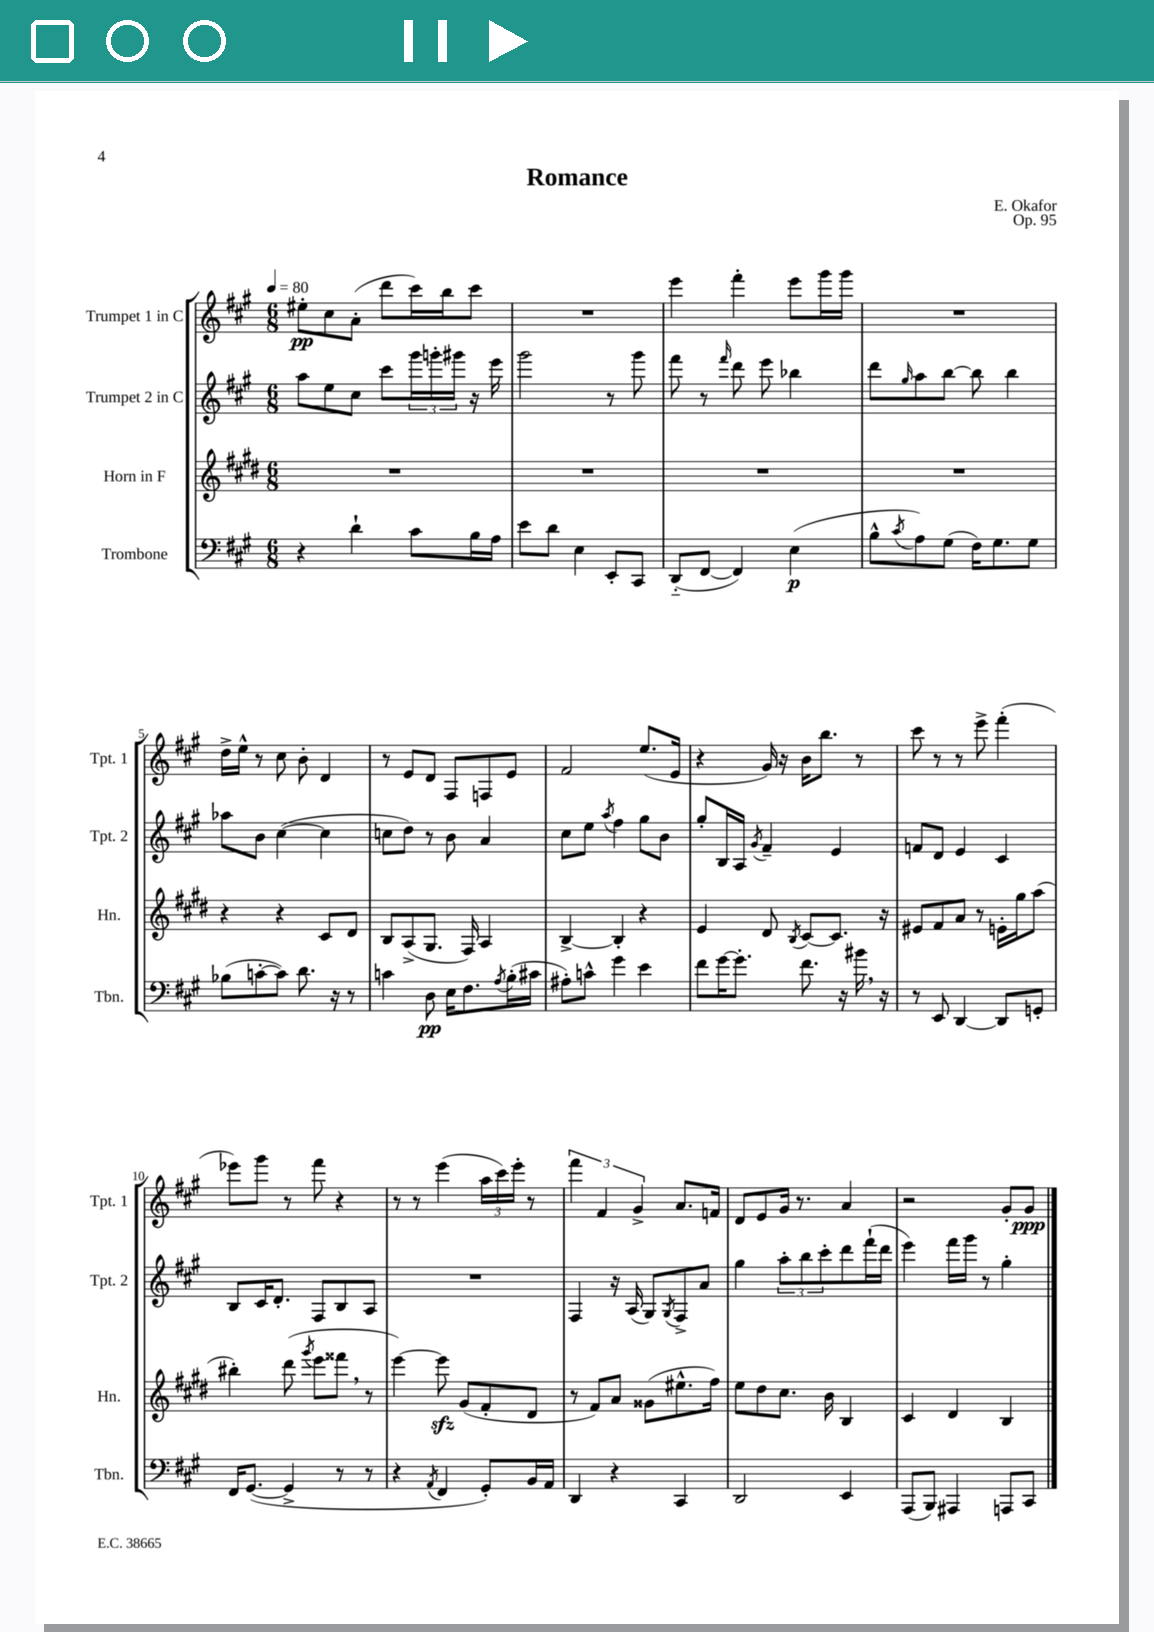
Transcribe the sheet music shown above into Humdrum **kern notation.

**kern	**kern	**kern	**kern
*staff4	*staff3	*staff2	*staff1
*clefF4	*clefG2	*clefG2	*clefG2
*k[f#c#g#]	*k[f#c#g#d#]	*k[f#c#g#]	*k[f#c#g#]
*M6/8	*M6/8	*M6/8	*M6/8
*MM80	*MM80	*MM80	*MM80
4r	2.r	8aa\L	8ee#'\L
.	.	8ee\	8cc#\
4d`\	.	8cc#\J	(8a'\J
.	.	8ccc#\L	8ddd\L
8c#\L	.	24ggg#\L	16ccc#\L)
.	.	24ggg'\	.
.	.	.	16bb\J
.	.	24ggg#\JJ	.
16B\L	.	16r	8ccc#\J
16A\JJ	.	16eee\	.
=	=	=	=
8e\L	2.r	2ggg#\	2.r
8d\J	.	.	.
4E\	.	.	.
8EE'/L	.	8r	.
8CC#/J	.	8ggg#\	.
=	=	=	=
(8DD'~/L	2.r	8fff#\	4eee\
[8FF#/J	.	8r	.
.	.	16qqfff#/	.
4FF#/])	.	8ddd\	4fff#'\
.	.	8eee\	.
(4E\	.	4bb-\	8eee\L
.	.	.	16ggg#\L
.	.	.	16ggg#\JJ
=	=	=	=
8B^^\L	2.r	8ddd\L	2.r
8qc#/	.	16qqgg#/	.
8A\)	.	8aa\	.
(8G#\J	.	[8bb\J	.
16F#\LK)	.	8bb\]	.
8.G#\	.	.	.
.	.	4bb\	.
8G#\J	.	.	.
=	=	=	=
(8B-\L	4r	8aa-\L	16dd^\LL
.	.	.	16ee^^\JJ
[8c'\	.	8b\J	8r
8c\]J)	4r	([4cc#\	8cc#\
8.d\	.	.	8b'\
.	8c#/L	4cc#\]	4d/
16r	.	.	.
8r	8d#/J	.	.
=	=	=	=
4c\	8B/L	8cc\L	8r
.	(8A^/	8dd\J)	8e/L
8D\	8.G#/J	8r	8d/J
16E\LK	.	8b\	8F#/L
8.F#\	16F#/)	.	.
.	4A/	4a/	8F/
8qA/	.	.	.
(16B'\L	.	.	8e/J
16c#\JJ	.	.	.
=	=	=	=
8A#'\L)	[4B^/	8cc#\L	2f#/
8c^^\J	.	8ee\J	.
.	.	8qaa/	.
4g#\	4B'/]	4ff#\	.
4e\	4r	8gg#\L	(8.ee/L
.	.	8b\J	.
.	.	.	16e/Jk
=	=	=	=
8f#\L	4e/	8gg#'/L	4r
[16g#\K	.	16B/L	.
8.g#'\]J	.	16A/JJ	.
.	.	8qg#/	.
.	8d#/	4f#~/	16g#/)
.	.	.	16r
.	8qB/	.	.
8.f#\	[8c#/L	.	16b\LK
.	.	.	8.bb\J
.	8.c#/]J	4e/	.
16r	.	.	.
16b#\	.	.	8r
16r	16r	.	.
=	=	=	=
8r	8e#/L	8f/L	8ccc#\
8EE/	8f#/	8d/J	8r
[4DD/	8a/J	4e/	8r
.	8r	.	8eee^\
8DD/]L	16e'\LL	4c#/	(4fff#'\
.	16gg#\J	.	.
8GG'/J	(8aa\J	.	.
=	=	=	=
16FF#/LK	4bb#'\)	8B/L	8eee-\L)
([8.GG#/J	.	.	.
.	.	16c#/K	8ggg#\J
.	.	8.d'/J	.
4GG#^/]	(8ddd#\	.	8r
.	8qggg#/	.	.
.	8eee\L	8F#/L	8fff#\
8r	8fff##\J	8B/	4r
8r	8r	8A/J	.
=	=	=	=
4r	[4eee\)	2.r	8r
.	.	.	8r
8qAA/	.	.	.
4FF#/	8eee\]	.	(4eee\
.	(8g#/L	.	.
8GG#'/L)	8f#'/	.	24aa\LL
.	.	.	24ccc#\)
.	.	.	24eee'\JJ
16BB/L	8d#/J	.	8r
16AA/JJ	.	.	.
=	=	=	=
4DD/	8r	4F#/	6fff#\
.	8f#/L)	.	.
.	.	.	6f#/
4r	8a/J	16r	.
.	.	(16A/	.
.	.	.	6g#^/
.	(8g##\L	8G#/L)	.
.	.	8qG#/	.
4CC#/	8.ee#^^\	8F#^/	8.a/L
.	.	8a/J	.
.	16ff#\Jk)	.	16f/Jk
=	=	=	=
2DD/	8ee\L	4gg#\	8d/L
.	8dd#\	.	8e/
.	8.cc#\J	12aa'\L	16g#/Jk
.	.	.	8.r
.	.	12bb\	.
.	.	12ccc#'\	.
.	16b\	.	.
4EE/	4B/	8ddd\	4a/
.	.	(16fff#`\L	.
.	.	16ddd\JJ	.
=	=	=	=
(8AAA/L	4c#/	4eee\)	2r
8BBB/J)	.	.	.
4AAA#/	4d#/	16fff#\LL	.
.	.	16ggg#\JJ	.
.	.	8r	.
8AAA/L	4B/	4gg#'\	8g#'/L
8CC#/J	.	.	8g#/J
==	==	==	==
*-	*-	*-	*-
